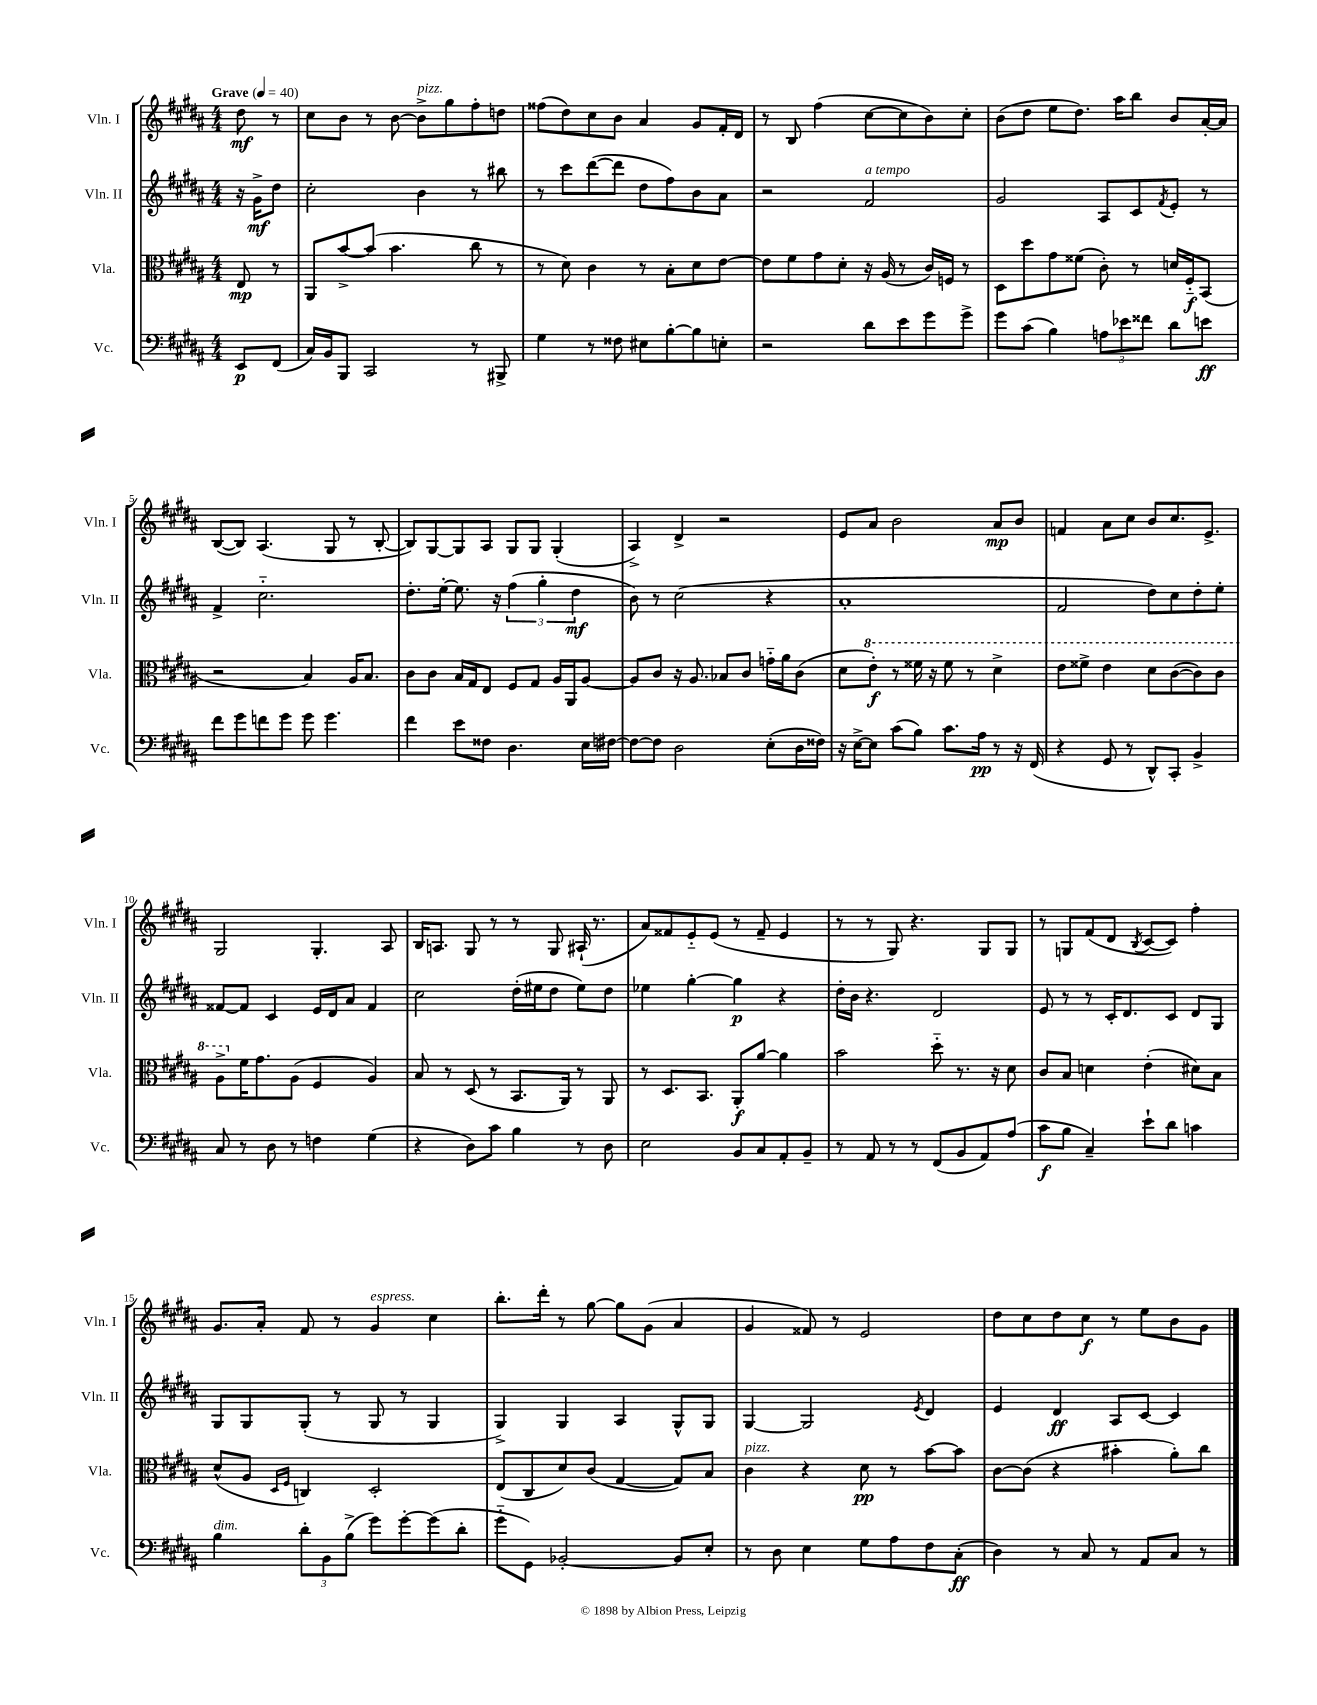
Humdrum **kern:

**kern	**dynam	**kern	**dynam	**kern	**dynam	**kern	**dynam
*part4	*part4	*part3	*part3	*part2	*part2	*part1	*part1
*staff4	*staff4	*staff3	*staff3	*staff2	*staff2	*staff1	*staff1
*I"Vc.	*	*I"Vla.	*	*I"Vln. II	*	*I"Vln. I	*
*I'Vc.	*	*I'Vla.	*	*I'Vln. II	*	*I'Vln. I	*
*clefF4	*	*clefC3	*	*clefG2	*	*clefG2	*
*k[f#c#g#d#a#]	*	*k[f#c#g#d#a#]	*	*k[f#c#g#d#a#]	*	*k[f#c#g#d#a#]	*
*M4/4	*	*M4/4	*	*M4/4	*	*M4/4	*
*MM40	*	*MM40	*	*MM40	*	*MM40	*
=	=	=	=	=	=	=	=
!	!	!	!	!	!	!LO:TX:a:B:t=Grave	!
8EE/L	p	8E/	mp	16r	.	8dd#\	mf
.	.	.	.	16g#^\KL	mf	.	.
(8FF#/J	.	8r	.	8dd#\J	.	8r	.
=1	=1	=1	=1	=1	=1	=1	=1
16C#/LL)	.	8AA#/L	.	2cc#'\	.	8cc#\L	.
16BB/J	.	.	.	.	.	.	.
8BBB/J	.	[8b^/	.	.	.	8b\J	.
2CC#/	.	(8b/J]	.	.	.	8r	.
.	.	4.b\	.	.	.	[8b\	.
!	!	!	!	!	!	!LO:TX:a:i:t=pizz.	!
.	.	.	.	4b\	.	8b^\L]	.
.	.	.	.	.	.	8gg#\	.
8r	.	8cc#\	.	8r	.	8ff#'\	.
8BBB#X^/	.	8r	.	8bb#X\	.	8ddn\J	.
=2	=2	=2	=2	=2	=2	=2	=2
4G#\	.	8r	.	8r	.	(8ff##X\L	.
.	.	8d#\)	.	8ccc#\L	.	8dd#\)	.
8r	.	4c#\	.	([8ddd#\	.	8cc#\	.
8F##X\	.	.	.	8ddd#\J]	.	8b\J	.
8E#X\L	.	8r	.	8dd#\L	.	4a#/	.
[8B'\	.	8B'\L	.	8ff#\)	.	.	.
8B\]	.	8d#\	.	8b\	.	8g#/L	.
8En'\J	.	[8e\J	.	8a#\J	.	16f#'/L	.
.	.	.	.	.	.	16d#/JJ	.
=3	=3	=3	=3	=3	=3	=3	=3
2r	.	8e\L]	.	2r	.	8r	.
.	.	8f#\	.	.	.	8B/	.
.	.	8g#\	.	.	.	(4ff#\	.
.	.	8d#'\J	.	.	.	.	.
!	!	!	!	!LO:TX:a:i:t=a tempo	!	!	!
8d#\L	.	16r	.	2f#/	.	[8cc#\L	.
.	.	(16A#/	.	.	.	.	.
8e\	.	8r	.	.	.	8cc#\]	.
8g#\	.	16c#/LL)	.	.	.	8b\)	.
.	.	16Fn/JJ	.	.	.	.	.
8g#^\J	.	8r	.	.	.	8cc#'\J	.
=4	=4	=4	=4	=4	=4	=4	=4
8g#\L	.	8D#\L	.	2g#/	.	(8b\L	.
(8c#\J	.	8dd#\	.	.	.	8dd#\J	.
4B\)	.	8g#\	.	.	.	8ee\L	.
.	.	(8f##X\J	.	.	.	8.dd#\J)	.
12An\L	.	8c#'\)	.	8A#/L	.	.	.
.	.	.	.	.	.	16aa#\KL	.
12e-X\	.	.	.	.	.	.	.
.	.	8r	.	8c#/	.	8bb\J	.
12f##X\J	.	.	.	.	.	.	.
.	.	.	.	8qf#/	.	.	.
8d#\L	.	16dn/LL	.	8e'/J	.	8b/L	.
.	.	16F#/J	f	.	.	.	.
8en\J	ff	(8BB/J	.	8r	.	[16a#'/L	.
.	.	.	.	.	.	16a#/JJ]	.
!!LO:LB:g=z
=5	=5	=5	=5	=5	=5	=5	=5
8f#\L	.	2r	.	4f#^/	.	([8B/L	.
8g#\	.	.	.	.	.	8B/J])	.
8fn\	.	.	.	2.cc#\	.	(4.A#/	.
8g#\J	.	.	.	.	.	.	.
8g#\	.	4B/)	.	.	.	.	.
4.g#\	.	.	.	.	.	8G#/	.
.	.	16A#/KL	.	.	.	8r	.
.	.	8.B/J	.	.	.	.	.
.	.	.	.	.	.	[8B'/	.
=6	=6	=6	=6	=6	=6	=6	=6
4f#\	.	8c#\L	.	8.dd#'\L	.	8B/L])	.
.	.	8c#\J	.	.	.	[8G#/	.
.	.	.	.	[16ee'\Jk	.	.	.
8e\L	.	16B/LL	.	8.ee\]	.	8G#/]	.
.	.	16G#/J	.	.	.	.	.
8F##X\J	.	8E/J	.	.	.	8A#/J	.
.	.	.	.	16r	.	.	.
4.D#\	.	8F#/L	.	(6ff#\	.	8G#/L	.
.	.	8G#/J	.	.	.	8G#/J	.
.	.	.	.	6gg#'\	.	.	.
.	.	16A#/LL	.	.	.	(4G#'/	.
.	.	16AA#/J	.	.	.	.	.
.	.	.	.	6dd#\	mf	.	.
16E\LL	.	[8A#/J	.	.	.	.	.
[16F#X\JJ	.	.	.	.	.	.	.
=7	=7	=7	=7	=7	=7	=7	=7
8F#\L_	.	8A#/L]	.	8b\)	.	4A#^/)	.
8F#\J]	.	8c#/J	.	8r	.	.	.
2D#\	.	16r	.	(2cc#\	.	4d#^/	.
.	.	8.A#/	.	.	.	.	.
.	.	8B-X/L	.	.	.	2r	.
.	.	8c#/J	.	.	.	.	.
(8E'\L	.	16gn\LL	.	4r	.	.	.
.	.	16a#\J	.	.	.	.	.
16D#\L	.	(8c#\J	.	.	.	.	.
16F##X\JJ)	.	.	.	.	.	.	.
=8	=8	=8	=8	=8	=8	=8	=8
16r	.	8d#\L	.	1a#'	.	8e/L	.
[16E^\KL	.	.	.	.	.	.	.
*	*	*8va	*	*	*	*	*
8E\J]	.	8ee'\J)	f	.	.	8a#/J	.
(8c#\L	.	8r	.	.	.	2b\	.
8B\J)	.	16ff##X\	.	.	.	.	.
.	.	16r	.	.	.	.	.
8.c#\L	.	8ff##\	.	.	.	.	.
.	.	8r	.	.	.	.	.
16A#\Jk	pp	.	.	.	.	.	.
8r	.	4dd#^\	.	.	.	8a#/L	mp
16r	.	.	.	.	.	8b/J	.
(16FF#/	.	.	.	.	.	.	.
=9	=9	=9	=9	=9	=9	=9	=9
4r	.	8ee\L	.	2f#/	.	4fn/	.
.	.	8ff##X^\J	.	.	.	.	.
8GG#/	.	4ee\	.	.	.	8a#\L	.
8r	.	.	.	.	.	8cc#\J	.
8DD#^^/L)	.	8dd#\L	.	8dd#\L)	.	8b/L	.
8CC#'/J	.	([8cc#\	.	8cc#\	.	8.cc#/	.
4BB^/	.	8cc#\])	.	8dd#'\	.	.	.
.	.	.	.	.	.	8.e^/J	.
.	.	8cc#\J	.	8ee'\J	.	.	.
!!LO:LB:g=z
=10	=10	=10	=10	=10	=10	=10	=10
8C#/	.	8a#^\L	.	[8f##X/L	.	2G#/	.
*	*	*X8va	*	*	*	*	*
8r	.	16f#\K	.	8f##/J]	.	.	.
.	.	8.g#\	.	.	.	.	.
8D#\	.	.	.	4c#/	.	.	.
8r	.	(8A#\J	.	.	.	.	.
4Fn\	.	4F#/	.	16e/LL	.	4.G#'/	.
.	.	.	.	16d#/J	.	.	.
.	.	.	.	8a#/J	.	.	.
(4G#\	.	4A#/)	.	4f##/	.	.	.
.	.	.	.	.	.	8A#/	.
=11	=11	=11	=11	=11	=11	=11	=11
4r	.	8B/	.	2cc#\	.	16B/KL	.
.	.	.	.	.	.	8.An/J	.
.	.	8r	.	.	.	.	.
8D#\L)	.	(8D#/	.	.	.	8G#/	.
8c#\J	.	8r	.	.	.	8r	.
4B\	.	8.BB/L	.	(16dd#'\LL	.	8r	.
.	.	.	.	16ee#X\J	.	.	.
.	.	.	.	8dd#\J	.	8G#/	.
.	.	16AA#/Jk)	.	.	.	.	.
8r	.	8r	.	8ee#\L)	.	(16A#X`/	.
.	.	.	.	.	.	8.r	.
8D#\	.	8AA#/	.	8dd#\J	.	.	.
=12	=12	=12	=12	=12	=12	=12	=12
2E\	.	8r	.	4ee-X\	.	8a#/L)	.
.	.	8.D#/L	.	.	.	8f##X/	.
.	.	.	.	[4gg#'\	.	8e/	.
.	.	8.BB/J	.	.	.	.	.
.	.	.	.	.	.	(8e/J	.
8BB/L	.	8AA#'/L	f	4gg#\]	p	8r	.
8C#/	.	[8a#/J	.	.	.	8f##~/	.
8AA#'/	.	4a#\]	.	4r	.	4e/	.
8BB~/J	.	.	.	.	.	.	.
=13	=13	=13	=13	=13	=13	=13	=13
8r	.	2b\	.	16dd#'\LL	.	8r	.
.	.	.	.	16b\JJ	.	.	.
8AA#/	.	.	.	4.r	.	8r	.
8r	.	.	.	.	.	8G#/)	.
8r	.	.	.	.	.	4.r	.
(8FF#/L	.	8dd#\	.	2d#/	.	.	.
8BB/	.	8.r	.	.	.	.	.
8AA#/)	.	.	.	.	.	8G#/L	.
.	.	16r	.	.	.	.	.
(8A#/J	.	8d#\	.	.	.	8G#/J	.
=14	=14	=14	=14	=14	=14	=14	=14
8c#\L	f	8c#/L	.	8e/	.	8r	.
8B\J	.	8B/J	.	8r	.	8Gn/L	.
4C#~/)	.	4dn\	.	8r	.	(8f#/	.
.	.	.	.	16c#'/KL	.	8d#/J	.
.	.	.	.	8.d#/	.	.	.
.	.	.	.	.	.	8qB/	.
8e`\L	.	(4e'\	.	.	.	[8c#/L	.
8d#\J	.	.	.	8c#/J	.	8c#/J])	.
4cn\	.	8d#X\L)	.	8d#/L	.	4ff#'\	.
.	.	8B\J	.	8G#/J	.	.	.
!!LO:LB:g=z
=15	=15	=15	=15	=15	=15	=15	=15
!LO:TX:a:i:t=dim.	!	!	!	!	!	!	!
4B\	.	(8d#^^/L	.	8G#/L	.	8.g#/L	.
.	.	8A#/J	.	8G#/	.	.	.
.	.	.	.	.	.	16a#'/Jk	.
.	.	16qqD#/LL	.	.	.	.	.
.	.	16qqF#/JJ	.	.	.	.	.
12d#'\L	.	4Cn/)	.	(8G#'/J	.	8f#/	.
12BB\	.	.	.	.	.	.	.
.	.	.	.	8r	.	8r	.
(12B^\J	.	.	.	.	.	.	.
!	!	!	!	!	!	!LO:TX:a:i:t=espress.	!
8g#\L)	.	2D#'/	.	8G#/	.	4g#/	.
[8g#'\	.	.	.	8r	.	.	.
(8g#\]	.	.	.	4G#/	.	4cc#\	.
8d#'\J	.	.	.	.	.	.	.
=16	=16	=16	=16	=16	=16	=16	=16
8g#\L	.	(8E/L	.	4G#^/)	.	8.bb'\L	.
8GG#\J)	.	8C#/	.	.	.	.	.
.	.	.	.	.	.	16ddd#'\Jk	.
[2BB-X'/	.	8d#/)	.	4G#/	.	8r	.
.	.	(8c#/J	.	.	.	[8gg#\	.
.	.	[4G#/	.	4A#/	.	8gg#\L]	.
.	.	.	.	.	.	(8g#\J	.
8BB-/L]	.	8G#/L])	.	8G#^^/L	.	4a#/	.
8E'/J	.	8B/J	.	8G#/J	.	.	.
=17	=17	=17	=17	=17	=17	=17	=17
!	!	!LO:TX:a:i:t=pizz.	!	!	!	!	!
8r	.	4c#\	.	[4G#/	.	4g#/	.
8D#\	.	.	.	.	.	.	.
4E\	.	4r	.	2G#/]	.	8f##X/)	.
.	.	.	.	.	.	8r	.
8G#\L	.	8d#\	pp	.	.	2e/	.
8A#\	.	8r	.	.	.	.	.
.	.	.	.	8qe/	.	.	.
8F#\	.	[8b\L	.	4d#/	.	.	.
(8C#'\J	ff	8b\J]	.	.	.	.	.
=18	=18	=18	=18	=18	=18	=18	=18
4D#\)	.	[8c#\L	.	4e/	.	8dd#\L	.
.	.	(8c#\J]	.	.	.	8cc#\	.
8r	.	4r	.	4d#/	ff	8dd#\	.
8C#/	.	.	.	.	.	8cc#\J	f
8r	.	4b#X'\	.	8A#/L	.	8r	.
8AA#/L	.	.	.	[8c#/J	.	8ee\L	.
8C#/J	.	8a#'\L)	.	4c#/]	.	8b\	.
8r	.	8cc#\J	.	.	.	8g#\J	.
==	==	==	==	==	==	==	==
*-	*-	*-	*-	*-	*-	*-	*-
